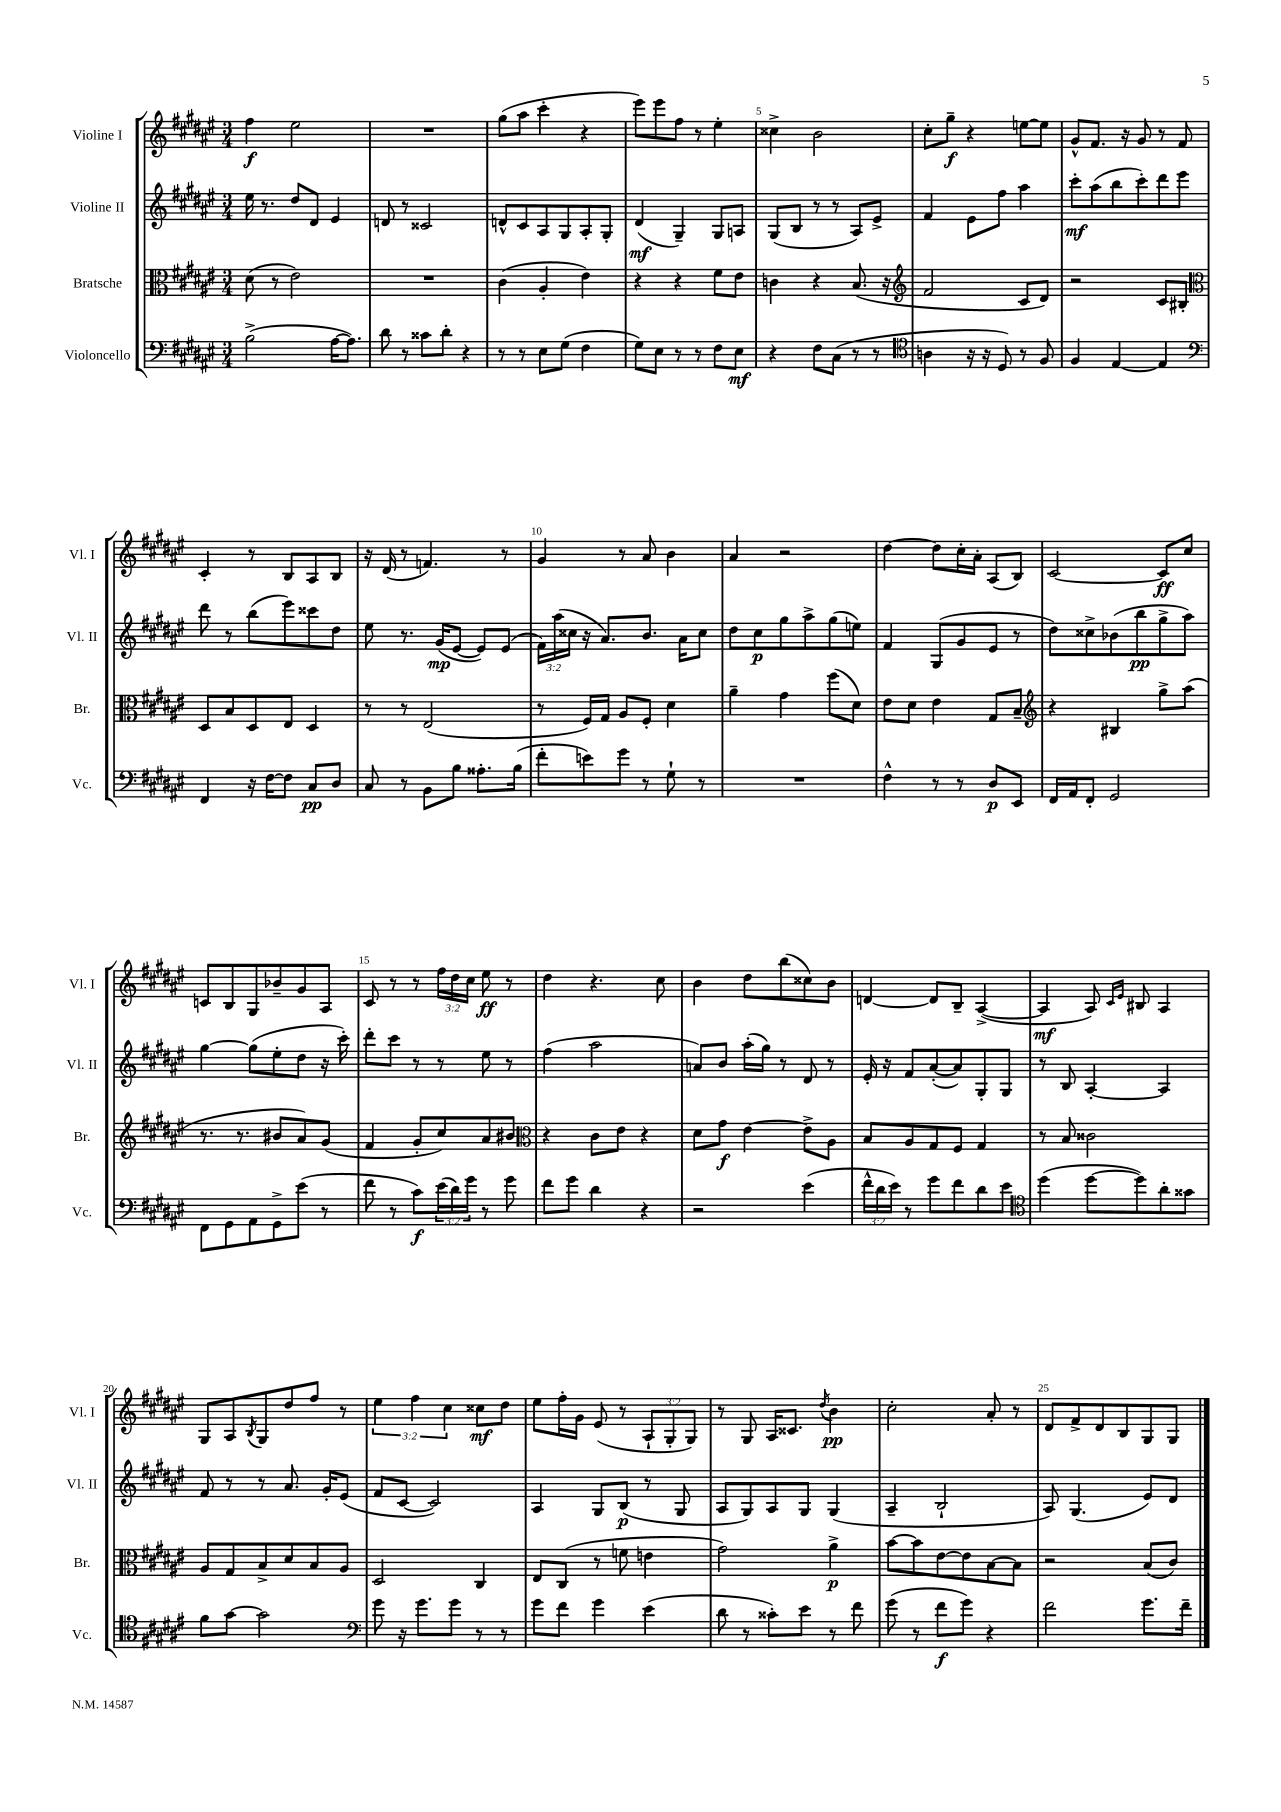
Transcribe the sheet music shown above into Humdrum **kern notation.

**kern	**kern	**kern	**kern
*staff4	*staff3	*staff2	*staff1
*clefF4	*clefC3	*clefG2	*clefG2
*k[f#c#g#d#a#e#]	*k[f#c#g#d#a#e#]	*k[f#c#g#d#a#e#]	*k[f#c#g#d#a#e#]
*M3/4	*M3/4	*M3/4	*M3/4
(2B^\	(8d#\	16ee#\	4ff#\
.	.	8.r	.
.	8r	.	.
.	2e#\)	8dd#/L	2ee#\
.	.	8d#/J	.
[16A#\LK	.	4e#/	.
8.A#\]J)	.	.	.
=	=	=	=
8d#\	2.r	8d/	2.r
8r	.	8r	.
8c##\L	.	2c##/	.
8d#'\J	.	.	.
4r	.	.	.
=	=	=	=
8r	(4c#\	8d^^/L	(8gg#\L
8r	.	8c#/	8aa#\J
8E#\L	4A#'/	8A#/	4ccc#'\
(8G#\J	.	8G#/	.
4F#\	4e#\)	8A#'/	4r
.	.	8G#'/J	.
=	=	=	=
8G#\L)	4r	(4d#/	8eee#\L)
8E#\J	.	.	8eee#\
8r	4r	4G#~/)	8ff#\J
8r	.	.	8r
8F#\L	8f#\L	8G#/L	4ee#'\
8E#\J	8e#\J	8A/J	.
=	=	=	=
4r	4c\	(8G#/L	4cc##^\
.	.	8B/J	.
8F#\L	4r	8r	2b\
(8C#\J	.	8r	.
8r	(8.B/	8A#/L)	.
8r	.	8e#^/J	.
.	16r	.	.
=	=	=	=
*clefC4	*clefG2	*	*
4A\	2f#/	4f#/	8cc#'\L
.	.	.	8gg#~\J
16r	.	8e#\L	4r
16r	.	.	.
8D#/)	.	8ff#\J	.
8r	8c#/L	4aa#\	[8ee\L
8F#/	8d#/J)	.	8ee\]J
=	=	=	=
4F#/	2r	8ccc#'\L	8g#^^/L
.	.	(8aa#\	8.f#/J
[4E#/	.	8bb\	.
.	.	.	16r
.	.	8ccc#'\)	8g#/
4E#/]	8c#/L	8ddd#\	8r
.	8B#'/J	8eee#\J	8f#/
=	=	=	=
*clefF4	*clefC3	*	*
4FF#/	8D#/L	8ddd#\	4c#'/
.	8B/	8r	.
16r	8D#/	(8bb\L	8r
[16F#\LK	.	.	.
8F#\]J	8E#/J	8eee#\)	8B/L
8C#/L	4D#/	8ccc##\	8A#/
8D#/J	.	8dd#\J	8B/J
=	=	=	=
8C#/	8r	8ee#\	16r
.	.	.	(16d#/
8r	8r	8.r	8r
8BB\L	(2E#/	.	4.f/)
.	.	(16g#/LK	.
8B\J	.	[8e#/J	.
8.A##'\L	.	8e#/]L)	.
.	.	(8e#/J	8r
(16B\Jk	.	.	.
=	=	=	=
8f#'\L	8r	24f#\LL)	4g#/
.	.	(24aa#\	.
.	.	24cc##\JJ	.
8e\)	16F#/LL)	16r	.
.	16G#/JJ	8.a#/L)	.
8g#\J	8A#/L	.	8r
8r	8F#'/J	8.b/J	8a#/
8G#`\	4d#\	.	4b\
.	.	16a#\LK	.
8r	.	8cc##\J	.
=	=	=	=
2.r	4a#~\	8dd#\L	4a#/
.	.	8cc#\	.
.	4g#\	8gg#\	2r
.	.	8aa#^\	.
.	(8ff#\L	(8gg#\	.
.	8d#\J)	8ee\J)	.
=	=	=	=
4F#^^\	8e#\L	4f#/	[4dd#\
.	8d#\J	.	.
8r	4e#\	(8G#/L	8dd#\]L
8r	.	8g#/	16cc#'\L
.	.	.	16a#'\JJ
8D#/L	8G#/L	8e#/J	(8A#/L
8EE#/J	8B~/J	8r	8B/J)
=	=	=	=
*	*clefG2	*	*
16FF#/LL	4r	8dd#\L)	[2c#/
16AA#/J	.	.	.
8FF#'/J	.	8cc##^\	.
2GG#/	4B#/	(8b-\	.
.	.	8bb\	.
.	8gg#^\L	8gg#^\	8c#/]L
.	(8aa#\J	8aa#\J)	8cc#/J
=	=	=	=
8FF#\L	8.r	[4gg#\	8c/L
8GG#\	.	.	8B/
.	8.r	.	.
8AA#\	.	(8gg#\]L	8G#/
8GG#^\	8b#/L	8ee#'\	8b-~/
(8e#\J	8a#/)	8dd#\J	8g#/
8r	(8g#/J	16r	8A#/J
.	.	16ccc#'\)	.
=	=	=	=
8f#\	4f#/	8ddd#'\L	8c#/
8r	.	8ccc#\J	8r
8c#\L)	8g#'/L	8r	8r
(24e#\L	8cc#/)	8r	24ff#\LL
24d#\)	.	.	24dd#\
24g#\JJ	.	.	24cc#\JJ
8r	8a#/	8ee#\	8ee#\
8g#\	8b#/J	8r	8r
=	=	=	=
*	*clefC3	*	*
8f#\L	4r	(4ff#\	4dd#\
8g#\J	.	.	.
4d#\	8c#\L	2aa#\	4.r
.	8e#\J	.	.
4r	4r	.	.
.	.	.	8cc#\
=	=	=	=
2r	8d#\L	8a/L)	4b\
.	8g#\J	8b/J	.
.	[4e#\	(16aa#'\LL	8dd#\L
.	.	16gg#\JJ)	.
.	.	8r	(8bb\
(4e#\	8e#^\]L	8d#/	8cc##\)
.	8A#\J	8r	8b\J
=	=	=	=
24f#^^\LL	8B/L	16e#'/	[4d/
24d#\	.	.	.
.	.	16r	.
24e#\JJ)	.	.	.
8r	8A#/	8f#/L	.
8g#\L	8G#/	([8a#'/	8d/]L
8f#\	8F#/J	8a#/])	8B~/J
8d#\	4G#/	8G#'/	([4A#^/
8e#\J	.	8G#/J	.
=	=	=	=
*clefC4	*	*	*
(4dd#\	8r	8r	4A#/]
.	8B/	8B/	.
[8dd#\L	2c##\	[4A#'/	8A#/)
.	.	.	16qqc#/LL
.	.	.	16qqe#/JJ
8dd#\])	.	.	8B#/
8a#'\	.	4A#/]	4A#/
8g##\J	.	.	.
=	=	=	=
8f#\L	8A#/L	8f#/	8G#/L
[8g#\J	8G#/	8r	8A#/
.	.	.	8qB/
2g#\]	8B^/	8r	8G#/
.	8d#/	8.a#/	8dd#/
.	8B/	.	8ff#/J
.	.	16g#'/LK	.
.	8A#/J	(8e#/J	8r
=	=	=	=
*clefF4	*	*	*
8g#\	2D#/	8f#/L	6ee#\
16r	.	[8c#/J	.
.	.	.	6ff#\
8.g#\L	.	.	.
.	.	2c#/])	.
.	.	.	6cc#\
8g#\J	.	.	.
8r	4C#/	.	8cc##\L
8r	.	.	8dd#\J
=	=	=	=
8g#\L	8E#/L	4A#/	8ee#\L
8f#\J	(8C#/J	.	16ff#'\L
.	.	.	16g#\JJ
4g#\	8r	8G#/L	(8e#/
.	8f\	(8B/J	8r
(4e#\	4e\	8r	12A#`/L
.	.	.	12G#'/
.	.	8G#/	.
.	.	.	12G#/J)
=	=	=	=
8d#\	2g#\)	8A#/L	8r
8r	.	8G#/)	8G#/
8c##'\L)	.	8A#/	16A#/LK
.	.	.	8.c##/J
8e#\J	.	8G#/J	.
.	.	.	8qdd#/
8r	4a#^\	(4G#/	4b\
8f#\	.	.	.
=	=	=	=
(8g#\	[8b\L	4A#~/	2cc#'\
8r	8b\]	.	.
8f#\L	[8e#\	2B`/	.
8g#\J)	8e#\]	.	.
4r	[8B\	.	8a#'/
.	8B\]J	.	8r
=	=	=	=
2f#\	2r	8A#/)	8d#/L
.	.	(4.G#/	8f#^/
.	.	.	8d#/
.	.	.	8B/
8.g#\L	(8B/L	8e#/L)	8G#/
.	8c#/J)	8d#/J	8G#/J
16f#~\Jk	.	.	.
==	==	==	==
*-	*-	*-	*-
